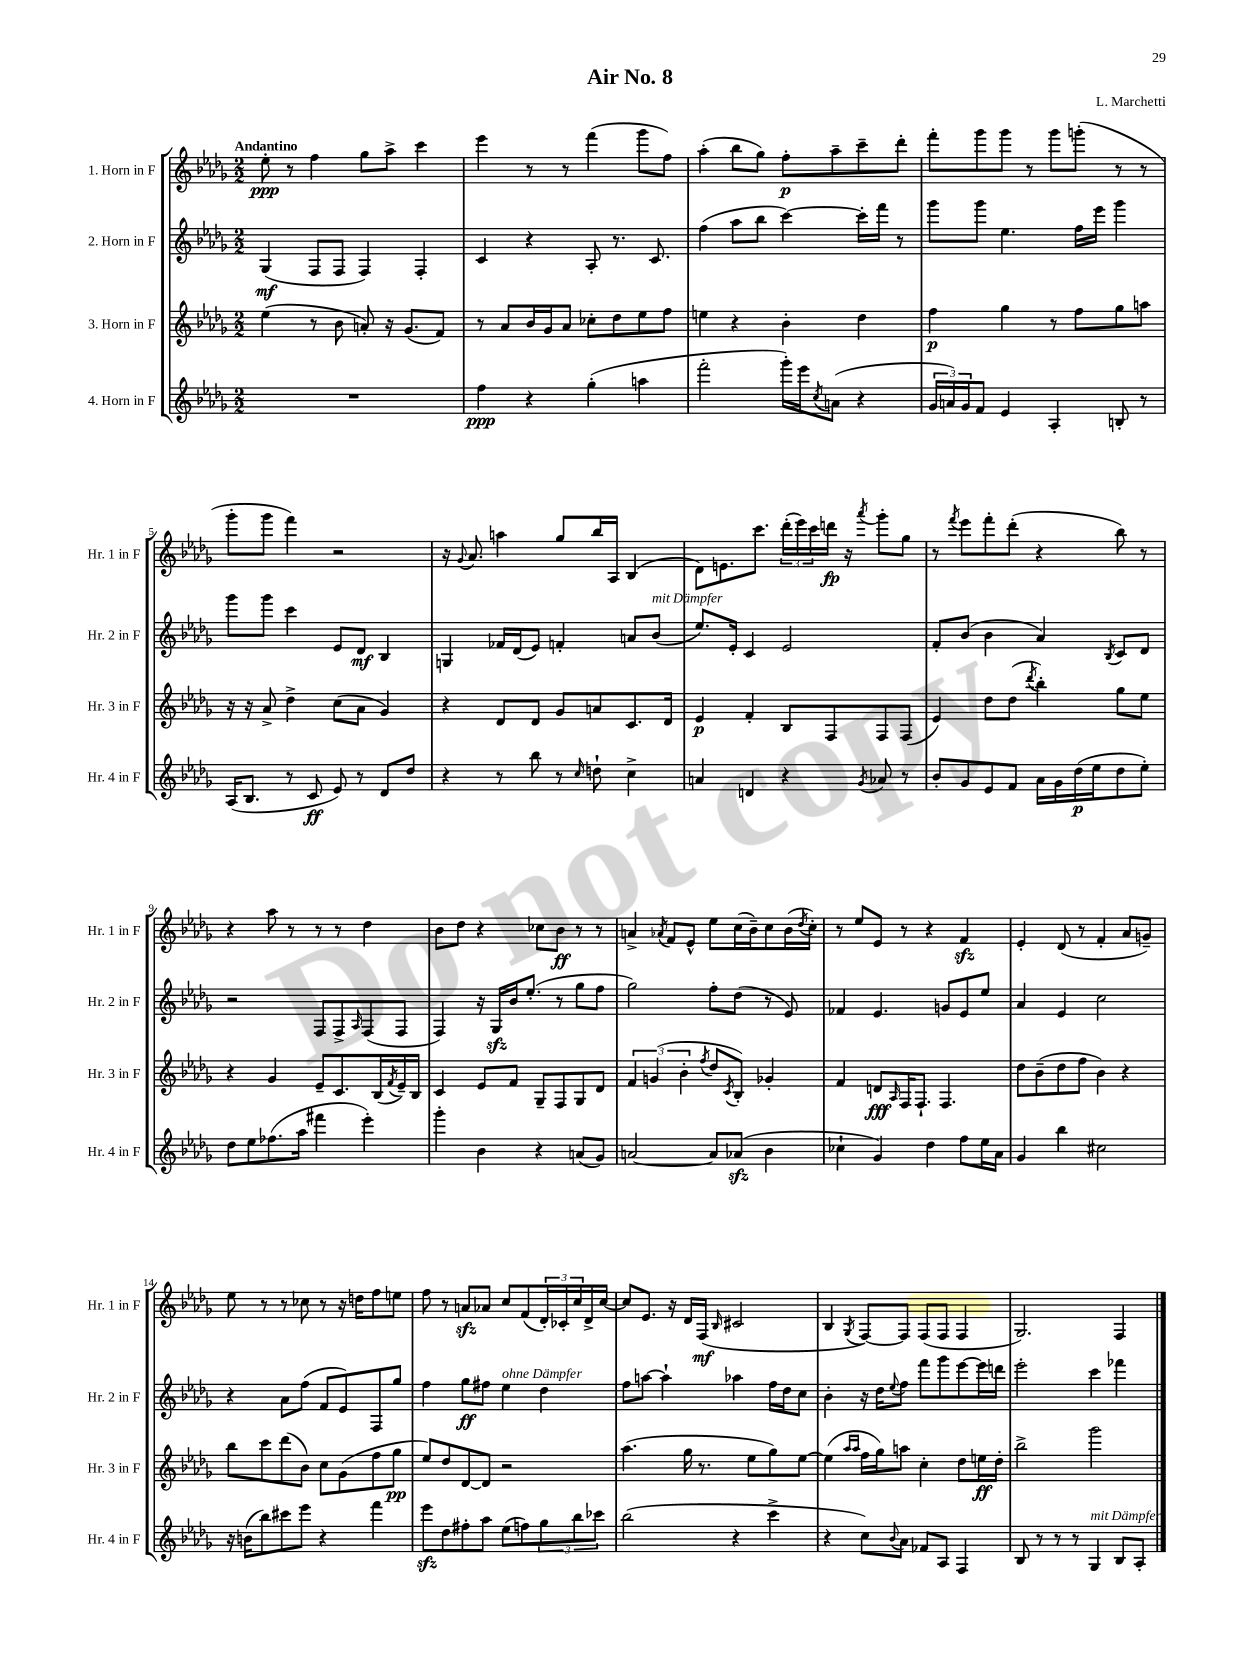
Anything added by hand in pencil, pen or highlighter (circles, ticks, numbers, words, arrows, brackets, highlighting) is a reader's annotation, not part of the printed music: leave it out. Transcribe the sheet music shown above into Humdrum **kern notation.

**kern	**kern	**kern	**kern
*staff4	*staff3	*staff2	*staff1
*clefG2	*clefG2	*clefG2	*clefG2
*k[b-e-a-d-g-]	*k[b-e-a-d-g-]	*k[b-e-a-d-g-]	*k[b-e-a-d-g-]
*M2/2	*M2/2	*M2/2	*M2/2
1r	(4ee-	(4G-	8ee-'
.	.	.	8r
.	8r	8F	4ff
.	8b-	8F	.
.	8a')	4F)	8gg-
.	16r	.	8aa-^
.	(8.g-	.	.
.	.	4F'	4ccc
.	8f)	.	.
=	=	=	=
4ff	8r	4c	4eee-
.	8a-	.	.
4r	16b-	4r	8r
.	16g-	.	.
.	8a-	.	8r
(4gg-'	8cc-'	8A-'	(4fff
.	8dd-	8.r	.
4aa	8ee-	.	8ggg-
.	.	8.c	.
.	8ff	.	8ff)
=	=	=	=
2fff'	4ee	(4ff	(4aa-'
.	4r	8aa-	8bb-
.	.	8bb-	8gg-)
16ggg-')	4b-'	[4ccc)	8ff'
16eee-	.	.	.
8qcc	.	.	.
(8a	.	.	8aa-~
4r	4dd-	16ccc']	8ccc~
.	.	16fff	.
.	.	8r	8ddd-'
=	=	=	=
24g-	4ff	8ggg-	8fff'
24a)	.	.	.
24g-	.	.	.
8f	.	8ggg-	8ggg-
4e-	4gg-	4.ee-	8ggg-
.	.	.	8r
4A-'	8r	.	8ggg-
.	8ff	16ff	(8ggg'
.	.	16eee-	.
8B'	8gg-	4ggg-	8r
8r	8aa	.	8r
=	=	=	=
(16A-	16r	8ggg-	8ggg-'
8.B-	16r	.	.
.	8a-^	8ggg-	8ggg-
8r	4dd-^	4ccc	4fff)
8c	.	.	.
8e-)	(8cc	8e-	2r
8r	8a-	8d-	.
8d-	4g-)	4B-	.
8dd-	.	.	.
=	=	=	=
4r	4r	4G	16r
.	.	.	8qqg-
.	.	.	8.a-
8r	8d-	16f-	4aa
.	.	(16d-	.
8bb-	8d-	8e-)	.
8r	8g-	4f'	8gg-
16qqcc	.	.	.
8dd`	8a	.	16bb-
.	.	.	16A-
4cc^	8.c	8a	(4B-
.	.	(8b-	.
.	16d-	.	.
=	=	=	=
4a	4e-	8.ee-)	8d-)
.	.	.	8.e
.	.	16e-'	.
4d	4f'	4c	.
.	.	.	8.ccc
4r	8B-	2e-	(24ddd-'
.	.	.	24eee-)
.	.	.	24ccc
.	8F	.	16ddd
.	.	.	16r
8qg-	.	.	8qaaa-
8a-	8F	.	8ggg-'
8r	(8F	.	8gg-
=	=	=	=
8b-'	4e-)	8f'	8r
.	.	.	8qfff
8g-	.	(8b-	8eee-
8e-	8dd-	4b-	8fff'
8f	(8dd-	.	(8ddd-'
.	8qddd-	.	.
16a-	4bb-')	4a-)	4r
16g-	.	.	.
(16dd-	.	.	.
16ee-	.	.	.
.	.	8qB-	.
8dd-	8gg-	8c	8bb-)
8ee-')	8ee-	8d-	8r
=	=	=	=
8dd-	4r	2r	4r
8ee-	.	.	.
(8.ff-	4g-	.	8aa-
.	.	.	8r
16aa-	.	.	.
4fff#	8e-~	8F	8r
.	8.c	8F^	8r
.	.	16qqA-	.
4eee-')	.	(8F	4dd-
.	(16B-	.	.
.	8qf	.	.
.	16e-~)	8F	.
.	16B-	.	.
=	=	=	=
4ggg-'	4c	4F)	8b-
.	.	.	8dd-
4b-	8e-	16r	4r
.	.	16G-	.
.	8f	16b-	.
.	.	(8.ee-'	.
4r	8G-~	.	8cc-
.	8F	8r	8b-
(8a	8G-	8gg-	8r
8g-)	8d-	8ff	8r
=	=	=	=
[2a	6f	2gg-)	4a^
.	(6g	.	.
.	.	.	8qa-
.	.	.	8f
.	6b-'	.	.
.	.	.	8e-^^
.	8qff	.	.
8a]	8dd-	8ff'	8ee-
.	8qc	.	.
(8a-	8B-')	(8dd-	(16cc
.	.	.	16b-~)
4b-	4g-'	8r	8cc
.	.	8e-)	(16b-
.	.	.	8qdd-
.	.	.	16cc')
=	=	=	=
4cc-`	4f	4f-	8r
.	.	.	8ee-
4g-)	8d	4.e-	8e-
.	16qqA-	.	.
.	16F	.	8r
.	8.F`	.	.
4dd-	.	.	4r
.	4.F	8g	.
8ff	.	8e-	4f
16ee-	.	8ee-	.
16a-	.	.	.
=	=	=	=
4g-	8dd-	4a-	4e-'
.	(8b-~	.	.
4bb-	8dd-	4e-	(8d-
.	8ff	.	8r
2cc#	4b-)	2cc	4f'
.	4r	.	8a-
.	.	.	8g~)
=	=	=	=
16r	8bb-	4r	8ee-
(16b	.	.	.
8bb-)	8ccc	.	8r
8ccc#	(8ddd-	8a-	8r
8eee-	8b-)	(8ff	8cc-
4r	8cc	8f	8r
.	(8g-	8e-)	16r
.	.	.	16dd
4fff	8ff	8F	8ff
.	8gg-	8gg-	8ee
=	=	=	=
8eee-	8ee-)	4ff	8ff
8dd-	8dd-	.	8r
8ff#'	[8d-	8gg-	8a
8aa-	8d-]	8ff#	8a-
(8ee-	2r	4ee-	8cc
8ff)	.	.	(8f
12gg-	.	4dd-	24d-')
.	.	.	24c-'
12bb-	.	.	24cc
.	.	.	16d-^
12ccc-	.	.	.
.	.	.	[16cc
=	=	=	=
(2bb-	(4.aa-	8ff	8cc]
.	.	[8aa	8.e-
.	.	4aa`]	.
.	.	.	16r
.	16gg-	.	16d-
.	8.r	.	(16F
.	.	.	16qqB-
4r	.	4aa-	2c#
.	8ee-	.	.
4ccc^	8gg-)	16ff	.
.	.	16dd-	.
.	[8ee-	8cc	.
=	=	=	=
4r	(4ee-]	4b-'	4B-
.	16qqaa-	.	.
.	16qqaa-	.	8qG-
8cc)	16ff	16r	[8F)
.	16gg-)	16dd-	.
8qqb-	.	8qqee-	.
8a-	8aa	8ff	8F]
8f-	4cc'	8fff	(8F
8A-	.	8ggg-	8F
4F	8dd-	[8eee-	4F
.	16ee	16eee-]	.
.	16dd-'	16ddd	.
=	=	=	=
8B-	2bb-^	2eee-'	2.G-)
8r	.	.	.
8r	.	.	.
8r	.	.	.
4G-	2ggg-	4ccc	.
8B-	.	4fff-	4F
8A-'	.	.	.
==	==	==	==
*-	*-	*-	*-
